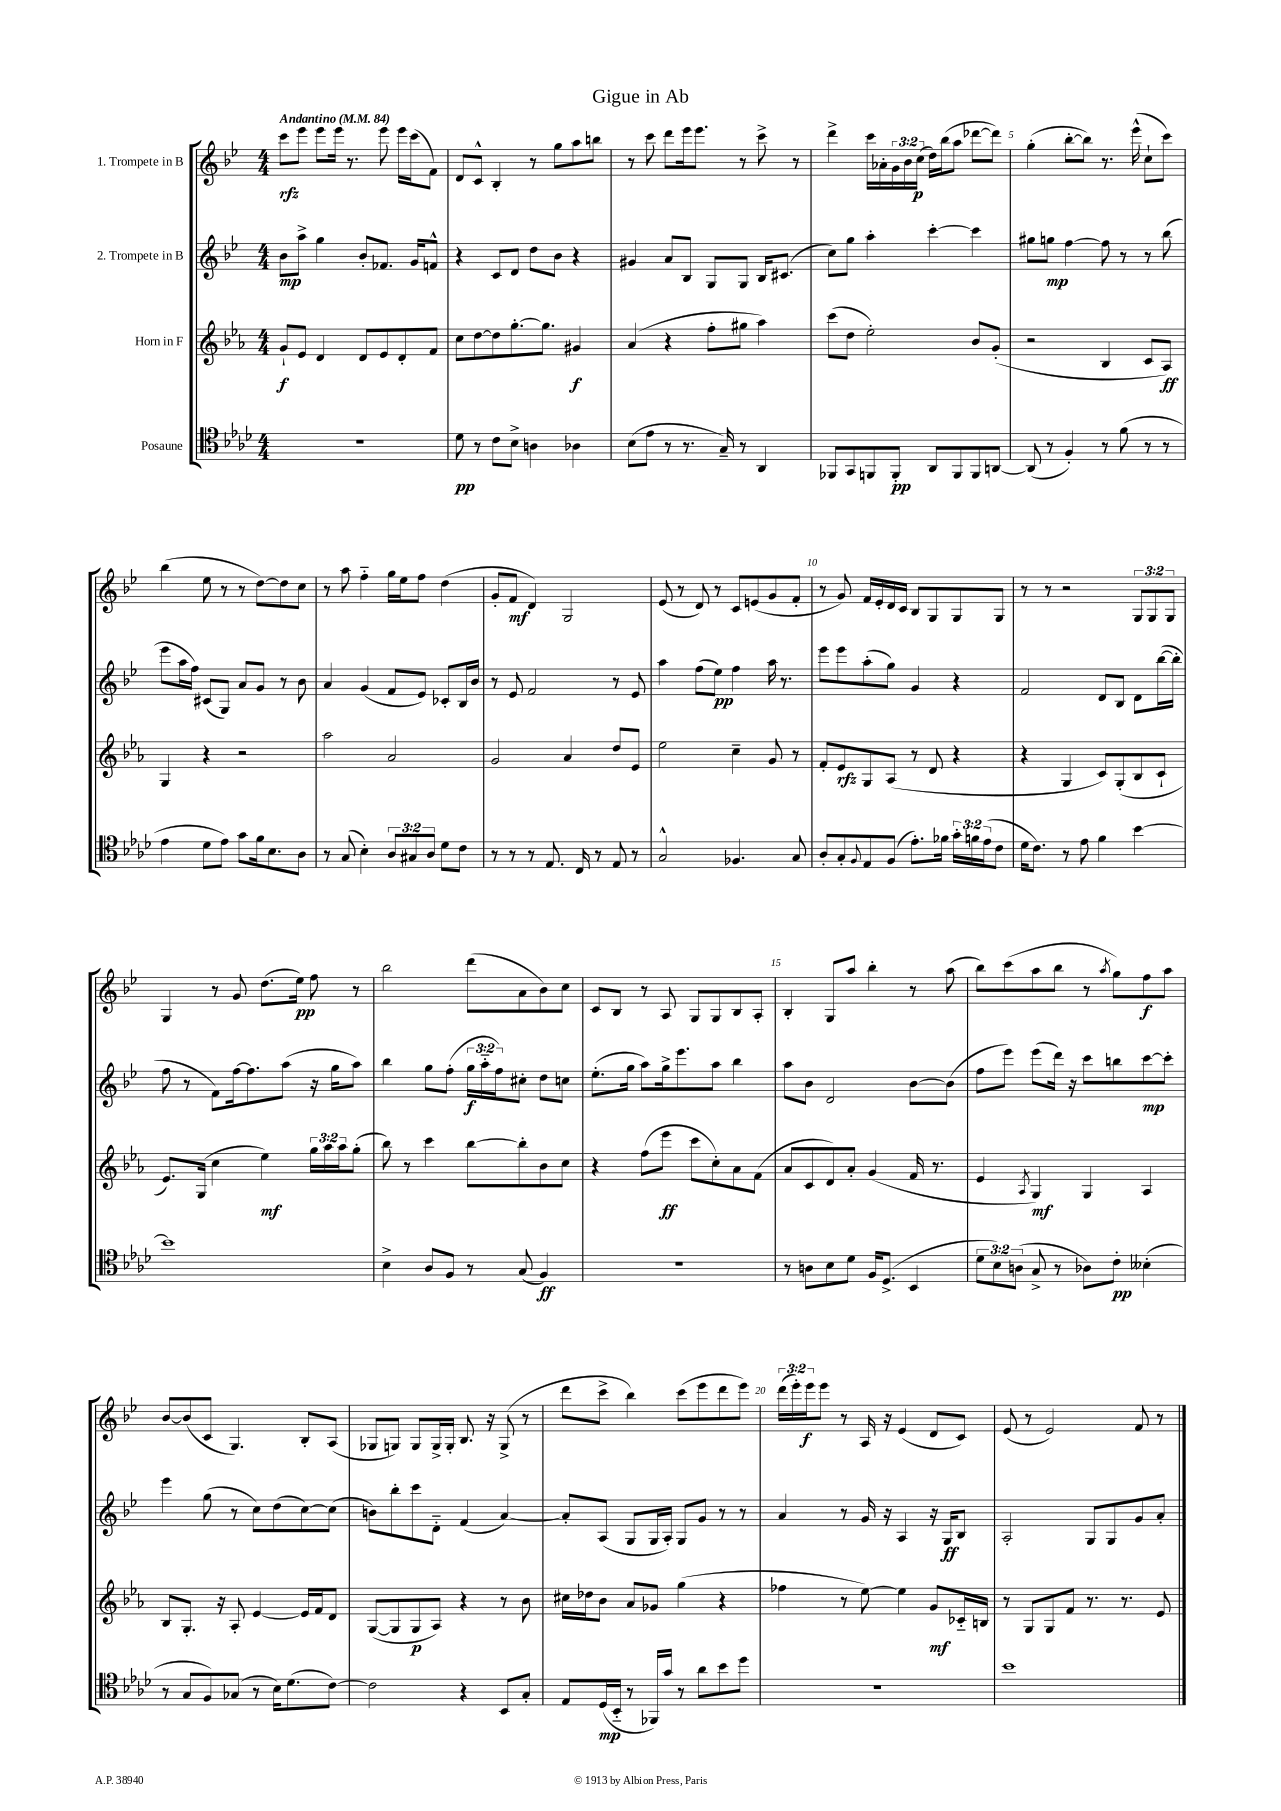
\header { title = "Gigue in Ab" }
<<
\new StaffGroup <<
\new Staff = "s0" \with { instrumentName = "1. Trompete in B" } {
    \clef treble \key bes \major \numericTimeSignature \time 4/4 \override Staff.TupletNumber.text = #tuplet-number::calc-fraction-text \tempo "Andantino" 4 = 84
    c'''8\rfz ees'''8 ees'''8 ees'''16 r8. ees'''8 ees'''16 c'''16( f'8) |
    d'8 c'8-^ bes4-. r8 g''8 a''8 b''8 |
    r8 c'''8 d'''8 ees'''16 ees'''8. r8 c'''8-> r8 |
    d'''4-> c'''16 aes'16-. \tuplet 3/2 { g'16 bes'16 c''16\p( } d''16) bes''16( a''8 des'''8~ des'''8) |
    g''4-.( bes''8~-. bes''8) r8. ees'''16-^( c''8-! c'''8) |
    bes''4( ees''8 r8 r8 d''8~) d''8 c''8 |
    r8 a''8 f''4-_ g''16 ees''16 f''8 d''4( |
    g'8-. f'8\mf d'4) g2 |
    ees'8( r8 d'8) r8 c'8 e'8( g'8 f'8-. |
    r8 g'8) f'16 ees'16-. d'16 c'16 bes8 g8 g8 g8 |
    r8 r8 r2 \tuplet 3/2 { g8 g8 g8 } |
    g4 r8 g'8 d''8.( ees''16\pp) f''8 r8 |
    bes''2 d'''8( a'8 bes'8) c''8 |
    c'8 bes8 r8 a8 g8 g8 bes8 a8-. |
    bes4-. g8 a''8 bes''4-. r8 a''8( |
    bes''8) c'''8( a''8 bes''8 r8 \acciaccatura { a''8 } g''8) f''8\f a''8 |
    bes'8~ bes'8( c'8 g4.) bes8-. a8( |
    ges8 g8) g8 g16-> g16-. bes8. r16 g8->( r8 |
    d'''8 c'''8-> bes''4) c'''8( ees'''8 d'''8 ees'''8) |
    \tuplet 3/2 { d'''16( ees'''16-.) ees'''16\f } ees'''8 r8 a16 r16 ees'4( d'8 c'8) |
    ees'8( r8 ees'2) f'8 r8 \bar "|." |
}
\new Staff = "s1" \with { instrumentName = "2. Trompete in B" } {
    \clef treble \key bes \major \numericTimeSignature \time 4/4 \override Staff.TupletNumber.text = #tuplet-number::calc-fraction-text
    bes'8\mp a''8-> g''4 bes'8-. fes'8. g'16 f'8-^ |
    r4 c'8 d'8 d''8 bes'8 r4 |
    gis'4 a'8 bes8 g8 g8 bes16 cis'8.( |
    c''8) g''8 a''4-. c'''4~-. c'''4 |
    gis''8 g''8\mp f''4~ f''8 r8 r8 bes''8( |
    ees'''8 a''16 f''16) cis'8( g8) a'8 g'8 r8 bes'8 |
    a'4 g'4( f'8 ees'8) ces'8-. bes16 bes'16 |
    r8 ees'8 f'2 r8 ees'8 |
    a''4 f''8( ees''8\pp) f''4 a''16 r8. |
    ees'''8 ees'''8 a''8-.( g''8) g'4 r4 |
    f'2 d'8 bes8 d'8 bes''16~( bes''16-. |
    f''8 r8 f'8) f''16~ f''8. a''8( r16 g''16 a''8) |
    bes''4 g''8 f''8-.( \tuplet 3/2 { g''16\f a''16-_ f''16) } cis''8-. d''8 c''8 |
    ees''8.-.( g''16 a''8) g''16-> ees'''8. a''8 bes''4 |
    a''8 bes'8 d'2 bes'8~ bes'8( |
    f''8 ees'''8) ees'''8( d'''16) r16 c'''8 b''8 c'''8~\mp c'''8-. |
    ees'''4 g''8( r8 c''8) d''8( c''8~) c''8( |
    b'8) bes''8-. c'''8 d'8-_ f'4( a'4~) |
    a'8-. a8( g8 g16 a16-.) g8 g'8 r8 r8 |
    a'4 r8 g'16 r16 a4 r16 g16\ff bes8 |
    a2-. g8 g8 g'8 a'8-. \bar "|." |
}
\new Staff = "s2" \with { instrumentName = "Horn in F" } {
    \clef treble \key ees \major \numericTimeSignature \time 4/4 \override Staff.TupletNumber.text = #tuplet-number::calc-fraction-text
    g'8-!\f ees'8 d'4 d'8 ees'8 d'8-. f'8 |
    c''8 d''8~ d''8 g''8.~-. g''8. gis'4\f |
    aes'4( r4 f''8-. gis''8 aes''4) |
    c'''8( d''8 ees''2-.) bes'8 g'8-.( |
    r2 bes4 c'8 aes8\ff) |
    g4 r4 r2 |
    aes''2 aes'2 |
    g'2 aes'4 d''8 ees'8 |
    ees''2 c''4-- g'8 r8 |
    f'8-. ees'8\rfz g8 aes8( r8 d'8 r4 |
    r4 g4 c'8) g8-.( bes8 c'8-! |
    ees'8.) g16( c''4 ees''4\mf) \tuplet 3/2 { g''16 aes''16 aes''16 } g''8-.( |
    bes''8) r8 c'''4 bes''8~ bes''8-. bes'8 c''8 |
    r4 f''8( ees'''8\ff c'''8 c''8-.) aes'8 f'8( |
    aes'8 c'8 d'8) aes'8-. g'4( f'16 r8. |
    ees'4 \acciaccatura { aes8 } g4\mf) g4 aes4 |
    bes8 g8.-. r16 aes8-. ees'4~ ees'16 f'16 d'8 |
    g8~( g8 g8\p aes8) r4 r8 bes'8 |
    cis''16 des''16 bes'8 aes'8 ges'8 g''4( r4 |
    fes''4 r8 ees''8~) ees''4 g'8\mf ces'16-_ b16 |
    r8 g8 g8 f'8 r8. r8. ees'8 \bar "|." |
}
\new Staff = "s3" \with { instrumentName = "Posaune" } {
    \clef tenor \key aes \major \numericTimeSignature \time 4/4 \override Staff.TupletNumber.text = #tuplet-number::calc-fraction-text
    R1 |
    des'8\pp r8 c'8 bes8-> a4 aes4 |
    bes8( ees'8 r8 r8. g16--) r8 aes,4 |
    fes,8 g,8 f,8 f,8-.\pp aes,8 f,8 f,8 a,8~ |
    a,8( r8 f4-.) r8 f'8( r8 r8 |
    ees'4 des'8 ees'8) g'8 f'16 bes8. aes8 |
    r8 g8( bes4-.) \tuplet 3/2 { aes8 gis8 aes8 } des'8 c'8 |
    r8 r8 r8 ees8. c16 r8 ees8 r8 |
    g2-^ fes4. g8 |
    aes8-. g8-. \appoggiatura { f8 } ees8 f8( ees'8.-.) fes'16 \tuplet 3/2 { g'16-. f'16 ees'16( } c'8 |
    des'16 c'8.) r8 ees'8 f'4 bes'4~ |
    bes'1 |
    bes4-> aes8 f8 r8 g8( f4\ff) |
    R1 |
    r8 a8 bes8 des'8 f16 des8.->( bes,4 |
    \tuplet 3/2 { des'8 bes8) a8( } g8-> r8 aes8) c'8-.\pp beses4-.( |
    r8 g8 f8) ges8( r8 bes16) des'8.( c'8~) |
    c'2 r4 bes,8 g8-. |
    ees8 des16\mp( bes,16-_ r8 fes,16) g'16 r8 aes'8 bes'8 des''8 |
    R1 |
    bes'1 \bar "|." |
}
>>
>>
\layout { \context { \Score \override BarNumber.break-visibility = ##(#f #t #t) barNumberVisibility = #(every-nth-bar-number-visible 5) } }
